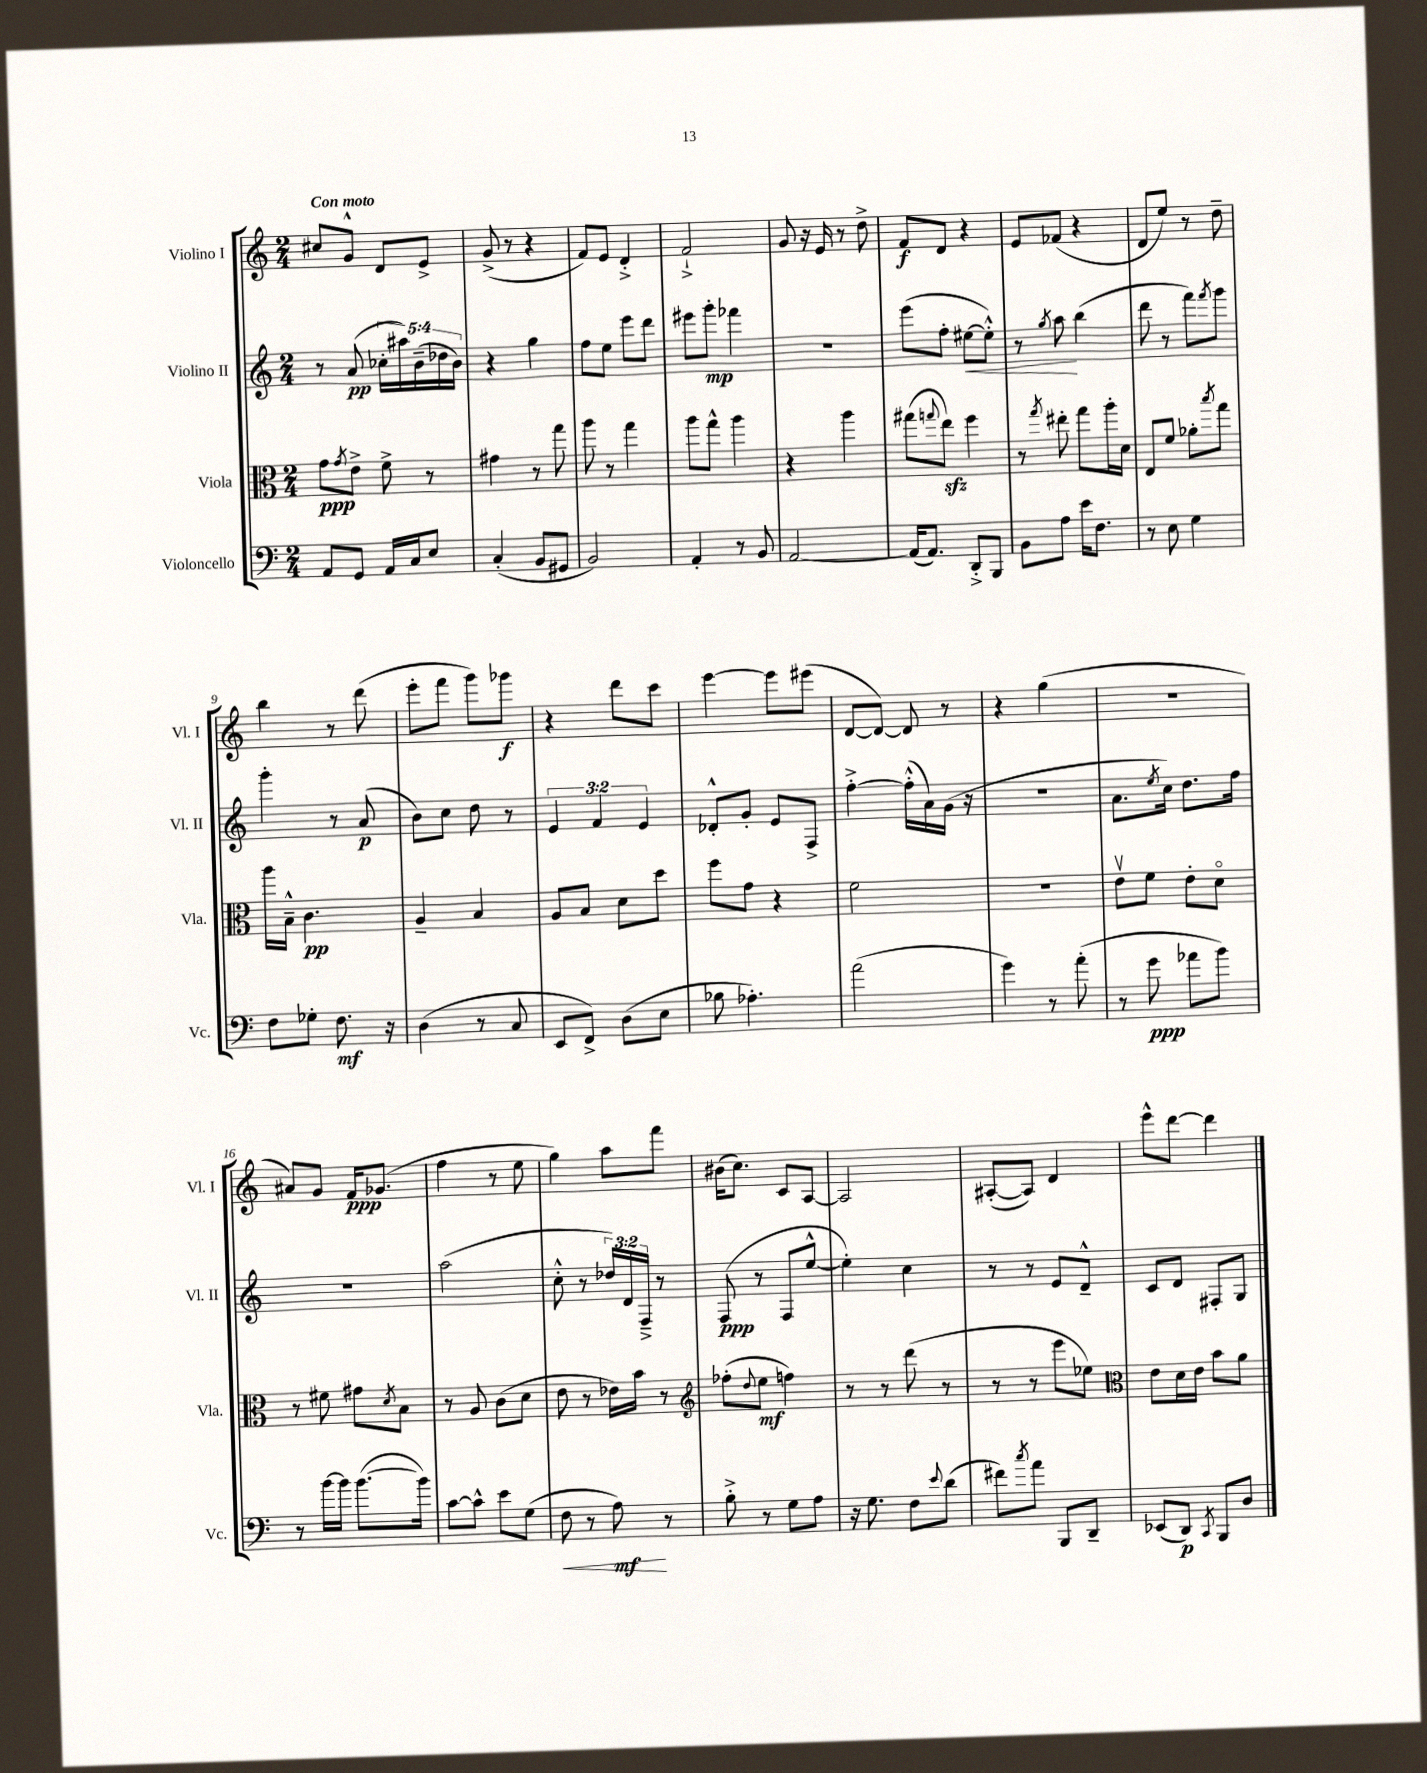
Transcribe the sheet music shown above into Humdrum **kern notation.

**kern	**kern	**kern	**kern
*staff4	*staff3	*staff2	*staff1
*clefF4	*clefC3	*clefG2	*clefG2
*k[]	*k[]	*k[]	*k[]
*M2/4	*M2/4	*M2/4	*M2/4
8AA/L	8g\L	8r	8cc#/L
.	8qg/	.	.
8GG/J	8e^\J	(8a/	8g^^/J
16AA/LL	8f^\	20cc-'\LL	8d/L
.	.	20aa#\)	.
16C/J	.	.	.
.	.	(20b~\	.
8E/J	8r	.	8e^/J
.	.	20dd-\	.
.	.	20b\JJ)	.
=	=	=	=
(4C'/	4g#\	4r	(8g^/
.	.	.	8r
8BB/L	8r	4gg\	4r
8GG#/J	8gg\	.	.
=	=	=	=
2BB/)	8aa\	8ff\L	8f/L)
.	8r	8ee\J	8e/J
.	4gg\	8eee\L	4d'^/
.	.	8ddd\J	.
=	=	=	=
4AA'/	8aa\L	8eee#\L	2f`^/
.	8gg^^\J	8ggg'\J	.
8r	4aa\	4fff-\	.
8BB/	.	.	.
=	=	=	=
[2AA/	4r	2r	8g/
.	.	.	16r
.	.	.	16e/
.	4aa\	.	8r
.	.	.	8dd^\
=	=	=	=
(16AA/]LK	(8gg#\L	(8eee\L	8f/L
8.AA/J)	.	.	.
.	8qqgg/	.	.
.	8ee\J)	8ff'\J	8d/J
8DD'^/L	4ff\	[8ee#\L	4r
8BBB/J	.	8ee#'^^\]J)	.
=	=	=	=
8BB\L	8r	8r	8e/L
.	8qgg/	8qgg/	.
8A\J	8ee#'\	8aa\	(8f-/J
16e\LK	8gg\L	(4bb\	4r
8.F\J	.	.	.
.	16aa'\L	.	.
.	16d\JJ	.	.
=	=	=	=
8r	8E/L	8ddd\	8d/L
8E\	8f/J	8r	8ee/J)
4G\	8a-'\L	8fff\L)	8r
.	8qbb/	8qfff/	.
.	8gg\J	8ggg\J	8dd~\
=	=	=	=
8F\L	16aa\LL	4ggg'\	4bb\
.	16B~^^\JJ	.	.
8G-'\J	4.c\	.	.
8.F\	.	8r	8r
.	.	(8a/	(8ddd\
16r	.	.	.
=	=	=	=
(4D\	4A~/	8b\L)	8eee'\L
.	.	8cc\J	8fff\J
8r	4B/	8dd\	8ggg\L)
8C/	.	8r	8ggg-\J
=	=	=	=
8EE/L	8A/L	6e/	4r
8FF^/J)	8B/J	.	.
.	.	6f/	.
(8D\L	8d\L	.	8ddd\L
.	.	6e/	.
8E\J	8dd\J	.	8ccc\J
=	=	=	=
8B-\	8ff\L	8d-'^^/L	[4eee\
4.A-'\)	8g\J	8g'/J	.
.	4r	8e/L	8eee\]L
.	.	8F^/J	(8eee#\J
=	=	=	=
(2a\	2f\	[4ff'^\	[8d/L
.	.	.	8d/_J)
.	.	(16ff'^^\]LL	8d/]
.	.	16a\)	.
.	.	(16g\JJ	8r
.	.	16r	.
=	=	=	=
4g\)	2r	2r	4r
8r	.	.	(4gg\
(8a'\	.	.	.
=	=	=	=
8r	8ev\L	8.a\L	2r
8g\	8f\J	.	.
.	.	8qee/	.
.	.	16cc\Jk)	.
8a-\L	8e'\L	8.dd\L	.
8b\J)	8do\J	.	.
.	.	16ff\Jk	.
=	=	=	=
8r	8r	2r	8a#/L)
[16b\LL	8f#\	.	8g/J
16b\]JJ	.	.	.
([8.b\L	8g#\L	.	16f/LK
.	.	.	(8.g-/J
.	8qd/	.	.
.	8B\J	.	.
16b\]Jk)	.	.	.
=	=	=	=
[8c\L	8r	(2aa\	4ff\
8c^^\]J	8A/	.	.
8e\L	(8c\L	.	8r
(8G\J	8d\J	.	8ee\
=	=	=	=
8F\	8e\	8cc'^^\	4gg\)
8r	8r	8r	.
8A\)	16e-\LL)	24dd-/LL)	8aa\L
.	.	24d/	.
.	16b\JJ	.	.
.	.	24F~^/JJ	.
8r	8r	8r	8fff\J
=	=	=	=
*	*clefG2	*	*
8B'^\	(8ff-'\L	(8F/	(16b#\LK
.	.	.	8.cc\J)
.	8qqdd/	.	.
8r	8ee\J	8r	.
8G\L	4ff\)	8F/L	8c/L
8A\J	.	[8ee^^/J	[8A/J
=	=	=	=
16r	8r	4ee'\])	2A/]
8.G\	.	.	.
.	8r	.	.
8F\L	(8ddd\	4cc\	.
8qqe/	.	.	.
(8d\J	8r	.	.
=	=	=	=
8f#\L)	8r	8r	([8A#'/L
8qcc/	.	.	.
8a\J	8r	8r	8A#/]J)
8BBB/L	8eee\L	8e/L	4d/
8DD~/J	8ee-\J)	8d~^^/J	.
=	=	=	=
*	*clefC3	*	*
(8EE-/L	8e\L	8c/L	8eee^^\L
8DD/J)	16d\L	8d/J	[8ddd\J
.	16e\JJ	.	.
8qCC/	.	.	.
8BBB/L	8b\L	8F#'/L	4ddd\]
8D/J	8a\J	8G/J	.
==	==	==	==
*-	*-	*-	*-
